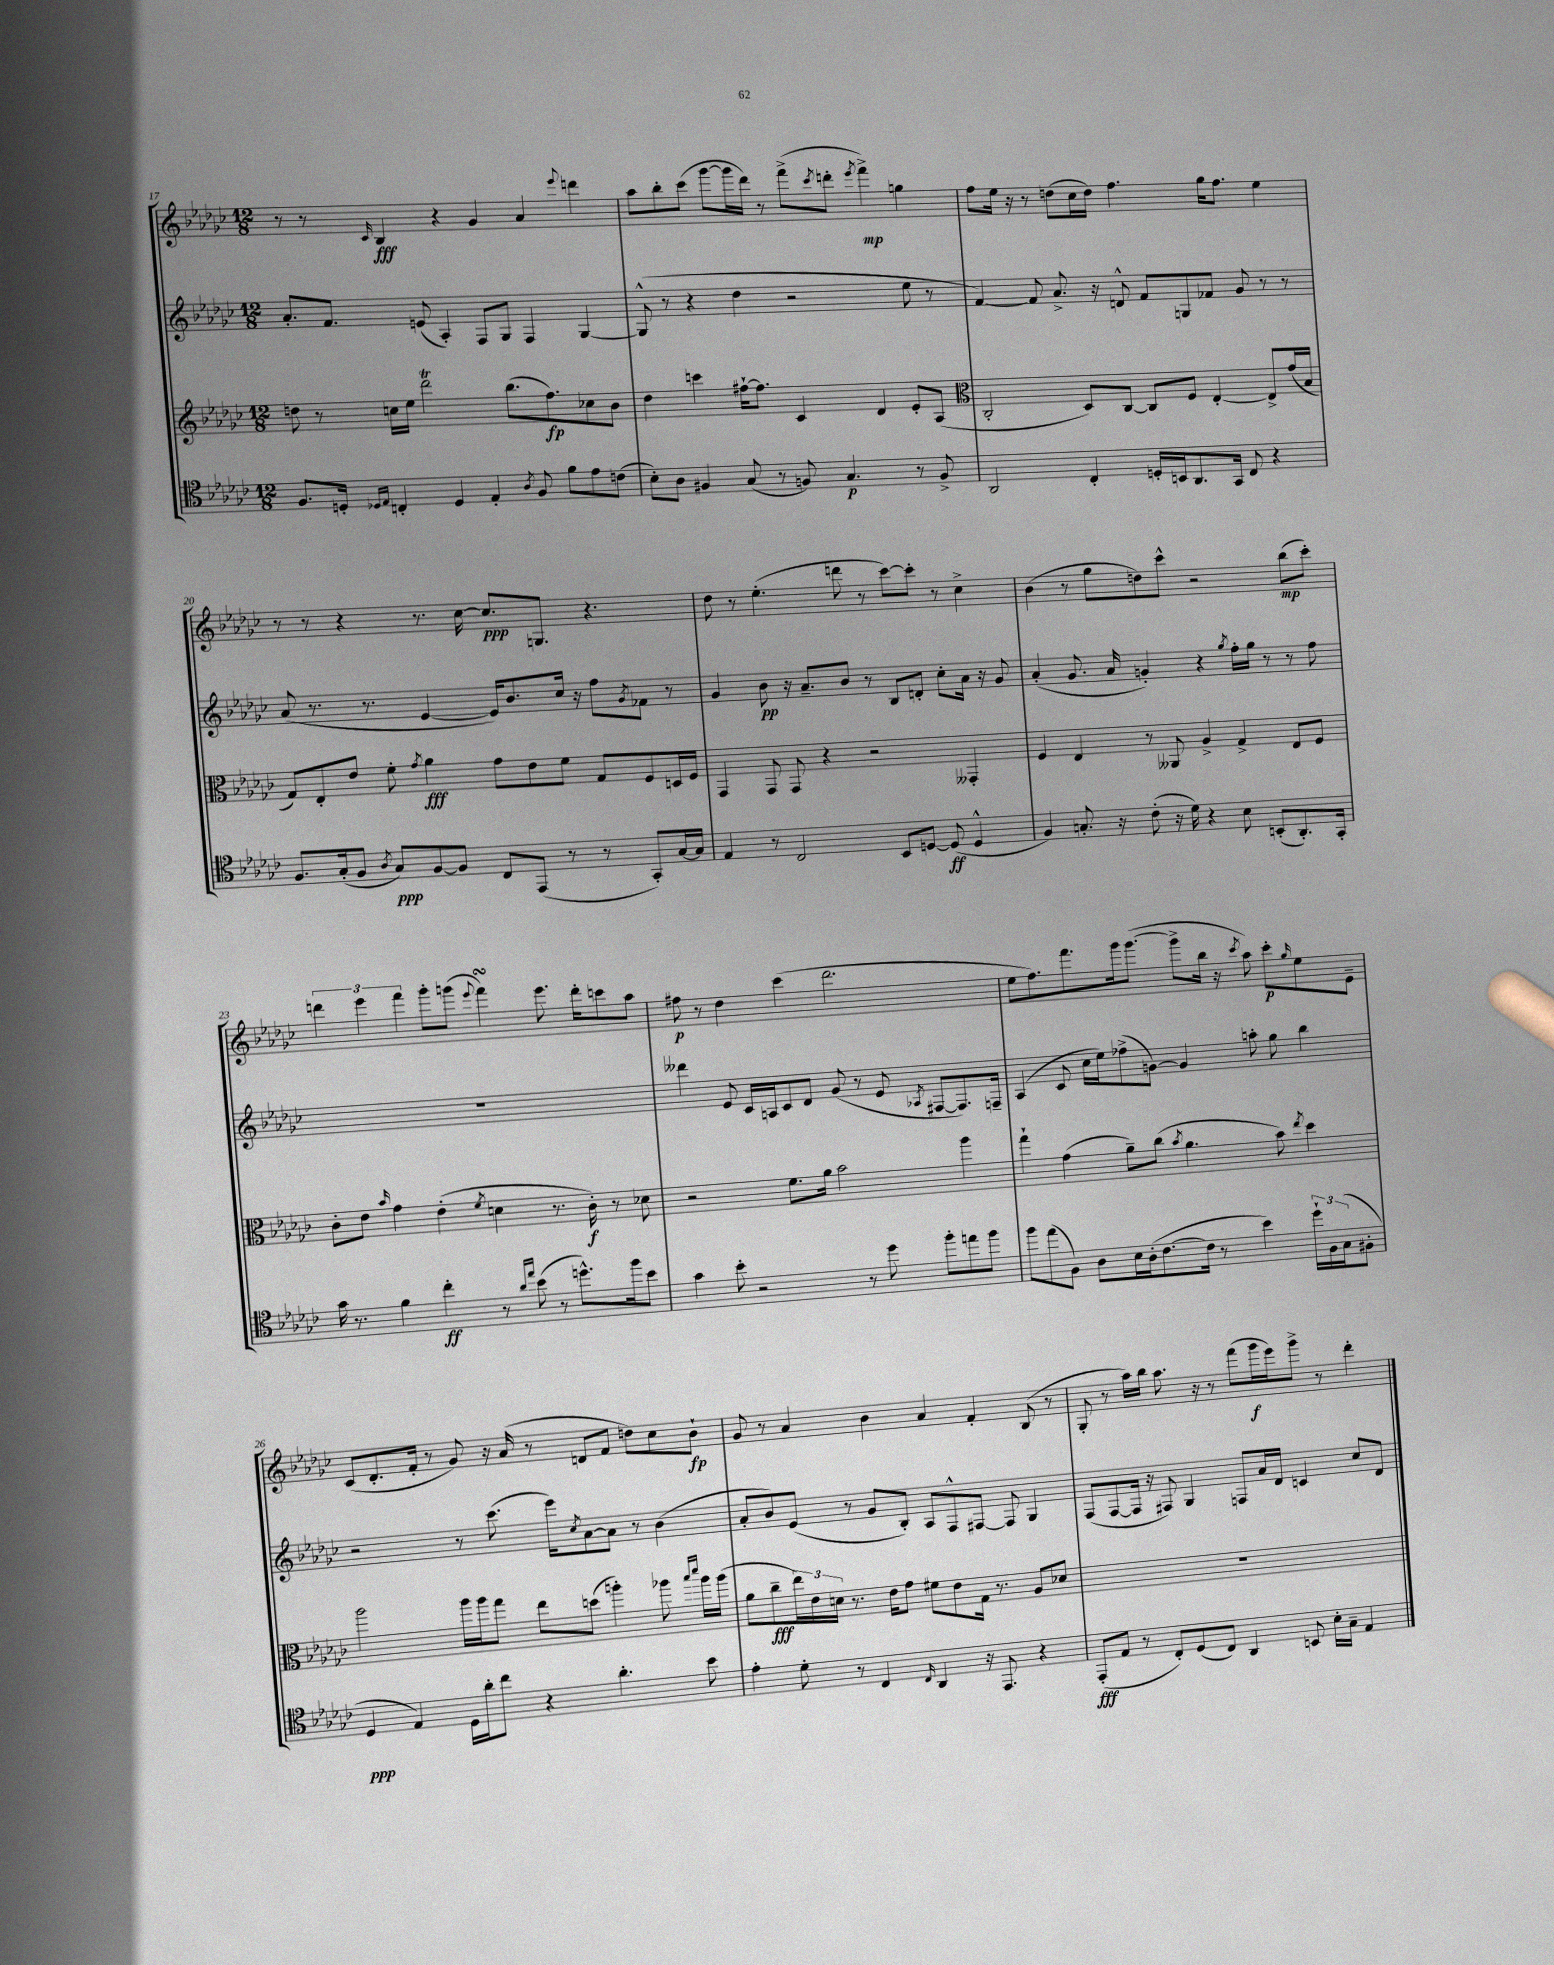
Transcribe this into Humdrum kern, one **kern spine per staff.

**kern	**kern	**kern	**kern
*staff4	*staff3	*staff2	*staff1
*clefC4	*clefG2	*clefG2	*clefG2
*k[b-e-a-d-g-c-]	*k[b-e-a-d-g-c-]	*k[b-e-a-d-g-c-]	*k[b-e-a-d-g-c-]
*M12/8	*M12/8	*M12/8	*M12/8
8.F	8dd	8.a-'	8r
.	8r	.	8r
16D'	.	8.f	.
16qqD-	.	.	.
16qqE-	.	.	16qqc-
4C'	16cc	.	4B-
.	16ee-	.	.
.	2ddd-	(8e	.
4D-	.	4A-')	4r
4E-'	.	8F	4g-
.	(8.bb-	8G-	.
8qA-	.	.	.
8F	.	4F	4a-
.	8.ff)	.	.
8f	.	.	.
.	.	.	8qqeee-
8e-	8cc-	[4G-	4ddd
(8c	8b-	.	.
=	=	=	=
8B-')	4dd-	(8G-^^]	8aa-
8A-	.	8r	8bb-'
4F#	4ccc	4r	(8ccc-
.	.	.	[8ggg-
(8G-	[16ff#`	4dd-	16ggg-]
.	8.ff#]	.	16ddd-)
8r	.	.	8r
8F)	4c-	2r	(8fff^
.	.	.	8qccc-
4.G-	.	.	8ddd'
.	.	.	8qeee-
.	4d-	.	4fff^)
8r	8e-'	8ee-	4gg
8F^	(8A-	8r	.
=	=	=	=
*	*clefC3	*	*
2AA-	2C-'	[4f)	8ff
.	.	.	16ee-
.	.	.	16r
.	.	8f]	8r
.	.	8.a-^	(8dd
4C-'	8D-)	.	16cc-
.	.	16r	16dd)
.	[8C-	8d^^	4.ff
16D'	8C-]	8f	.
16BB	.	.	.
8.AA-	8F	8G	.
.	[4E-'	8f-	16gg-
16GG-	.	.	8.ff
8C-	.	8g-	.
4r	8E-^]	8r	4ee-
.	(16g-	8r	.
.	16B-	.	.
=	=	=	=
8.F	8G-)	(8a-	8r
.	8E-'	8.r	8r
(16G-'	.	.	.
8F	8e-	.	4r
.	.	8.r	.
8qA-	.	.	.
8G-)	8f'	.	.
.	8qg-	.	.
[8F	4a-	[4e-	8.r
8F]	.	.	.
.	.	.	[16cc-
8C-	8g-	16e-])	8.cc-]
.	.	8.b-	.
(8EE-	8e-	.	.
.	.	.	8.G
8r	8f	16cc-	.
.	.	16r	.
8r	8G-	8ff	4.r
.	.	8qg-	.
8GG-')	8F	8f-	.
[16G-	16D	8r	.
16G-]	16F	.	.
=	=	=	=
4E-	4GG-	4g-	8dd-
.	.	.	8r
8r	8GG-	8b-	(4.ee-'
2C-	8GG-	16r	.
.	.	8.a-~	.
.	4r	.	.
.	.	8b-	8ddd
.	2r	8r	8r
8BB-	.	8B-	[8ccc-)
[8D	.	8d'	8ccc-']
(8D]	.	8cc-'	8r
4D^^	4GG--'	16a-	4cc-^
.	.	16r	.
.	.	8g-	.
=	=	=	=
4F)	4F	(4a-'	(4b-
8.G'	4E-	8.g-	8r
.	.	.	8gg-
16r	.	16a-	.
(8c-'	8r	4g')	8dd)
16r	8AA--	.	8ccc-^^
16d-)	.	.	.
4r	4A-^	4r	2r
.	.	8qgg-	.
8B-	4G-^	16ff'	.
.	.	16gg-	.
(8BB'	.	8r	.
8.AA-')	8E-	8r	(8bb-
.	8F	8ff	8ccc-')
16GG-'	.	.	.
=	=	=	=
16g-	8c-'	1.r	6ddd
8.r	.	.	.
.	8e-	.	.
.	.	.	6eee-
.	16qqb-	.	.
4f	4g-	.	.
.	.	.	6fff
4cc-'	(4e-'	.	8ggg-'
.	.	.	(8ggg
.	8qf	.	8qqeee-
8r	4d	.	4fff)
16qqa-	.	.	.
16qqee-	.	.	.
(8b-	.	.	.
8r	8.r	.	8.eee-
8.dd^^)	.	.	.
.	16c-')	.	16ddd'
.	8r	.	8ccc
16ff	.	.	.
8b-	8d-	.	8aa-
=	=	=	=
4g-	2r	4ddd--	8ff#
.	.	.	8r
8b-'	.	8e-	4dd-
2r	.	16c-	.
.	.	16A	.
.	8.f	8c-	(4ccc-
.	.	8d-	.
.	16a-	.	.
.	2b-	(8g-	2.ddd-
8r	.	8r	.
8dd-	.	8e-	.
.	.	8qA-	.
8ff'	.	[8F#	.
8ee	4aa-	8.F#])	.
8ff	.	.	.
.	.	16F~	.
=	=	=	=
8ff	4gg-`	(4A-	8ee-
(8ee-	.	.	8.ff)
8F)	(4g-	8c-	.
.	.	.	8.fff
8A-	.	16cc-	.
.	.	16ee-)	.
16B-	8a-~)	(8ff-^	16ggg-
(16A-'	.	.	([8.ggg-
[8.c-	(8cc-	[8g)	.
.	8qb-	.	.
.	4.a-	4g]	8ggg-^]
16c-]	.	.	.
8r	.	.	16bb-
.	.	.	16r
.	.	.	8qccc-
4b-)	.	8aa'	8aa-)
.	8b-)	8gg-	8ccc-'
.	8qee-	.	16qqgg-
24dd-`	4dd-	4bb-	8ee-
24F	.	.	.
(24G-	.	.	.
8F#'	.	.	8e-~
=	=	=	=
4D-	2aa-	2r	(8c-
.	.	.	8.d-'
4E-)	.	.	.
.	.	.	16f'
.	.	.	8r
16D-	16aa-	8r	8g-)
16a-'	16aa-	.	.
8cc-	8gg-	(8.ccc-	16r
.	.	.	(16a-
4r	8ee-	.	8r
.	.	16eee-)	.
.	.	8qcc-	.
.	(8dd	[8a-	8d
4.a-'	4aa')	8a-]	8f
.	.	8r	8dd)
.	8aa-	(4b-	8cc-
.	16qqbb-	.	.
.	16qqddd-	.	.
8b-	16aa-	.	8b-`
.	(16aa-	.	.
=	=	=	=
4e-'	8a-	8a-'	8g-
.	8cc-~	8b-)	8r
8d-'	24ee-)	(8e-	4a-
.	24e-	.	.
.	24d	.	.
8r	8.r	8r	.
4C-	.	8g-	4b-
.	16e-	.	.
.	8g-	8B-')	.
16qqC-	.	.	.
4AA-	8f#	8A-	4a-
.	8e-	8F^^	.
16r	16G-	[8F#	4f'
8.EE-	8.r	.	.
.	.	8F#]	.
4r	8A-	4G-	(8B-
.	8d-	.	8r
=	=	=	=
(8EE-'	1.r	(8F	8G-'
8E-	.	[8F	8r
8r	.	16F]	16aa-)
.	.	16r	16bb-
8C-')	.	8F#)	8.aa-
(8D-	.	4G-	.
.	.	.	16r
8C-)	.	.	8r
4AA-	.	8F	(8fff
.	.	16a-	16ggg-
.	.	16d-	16eee-)
8BB	.	4c	8ggg-^
16B-'	.	.	8r
16G-~	.	.	.
4E-	.	8cc-	4ddd-'
.	.	8d-	.
==	==	==	==
*-	*-	*-	*-
